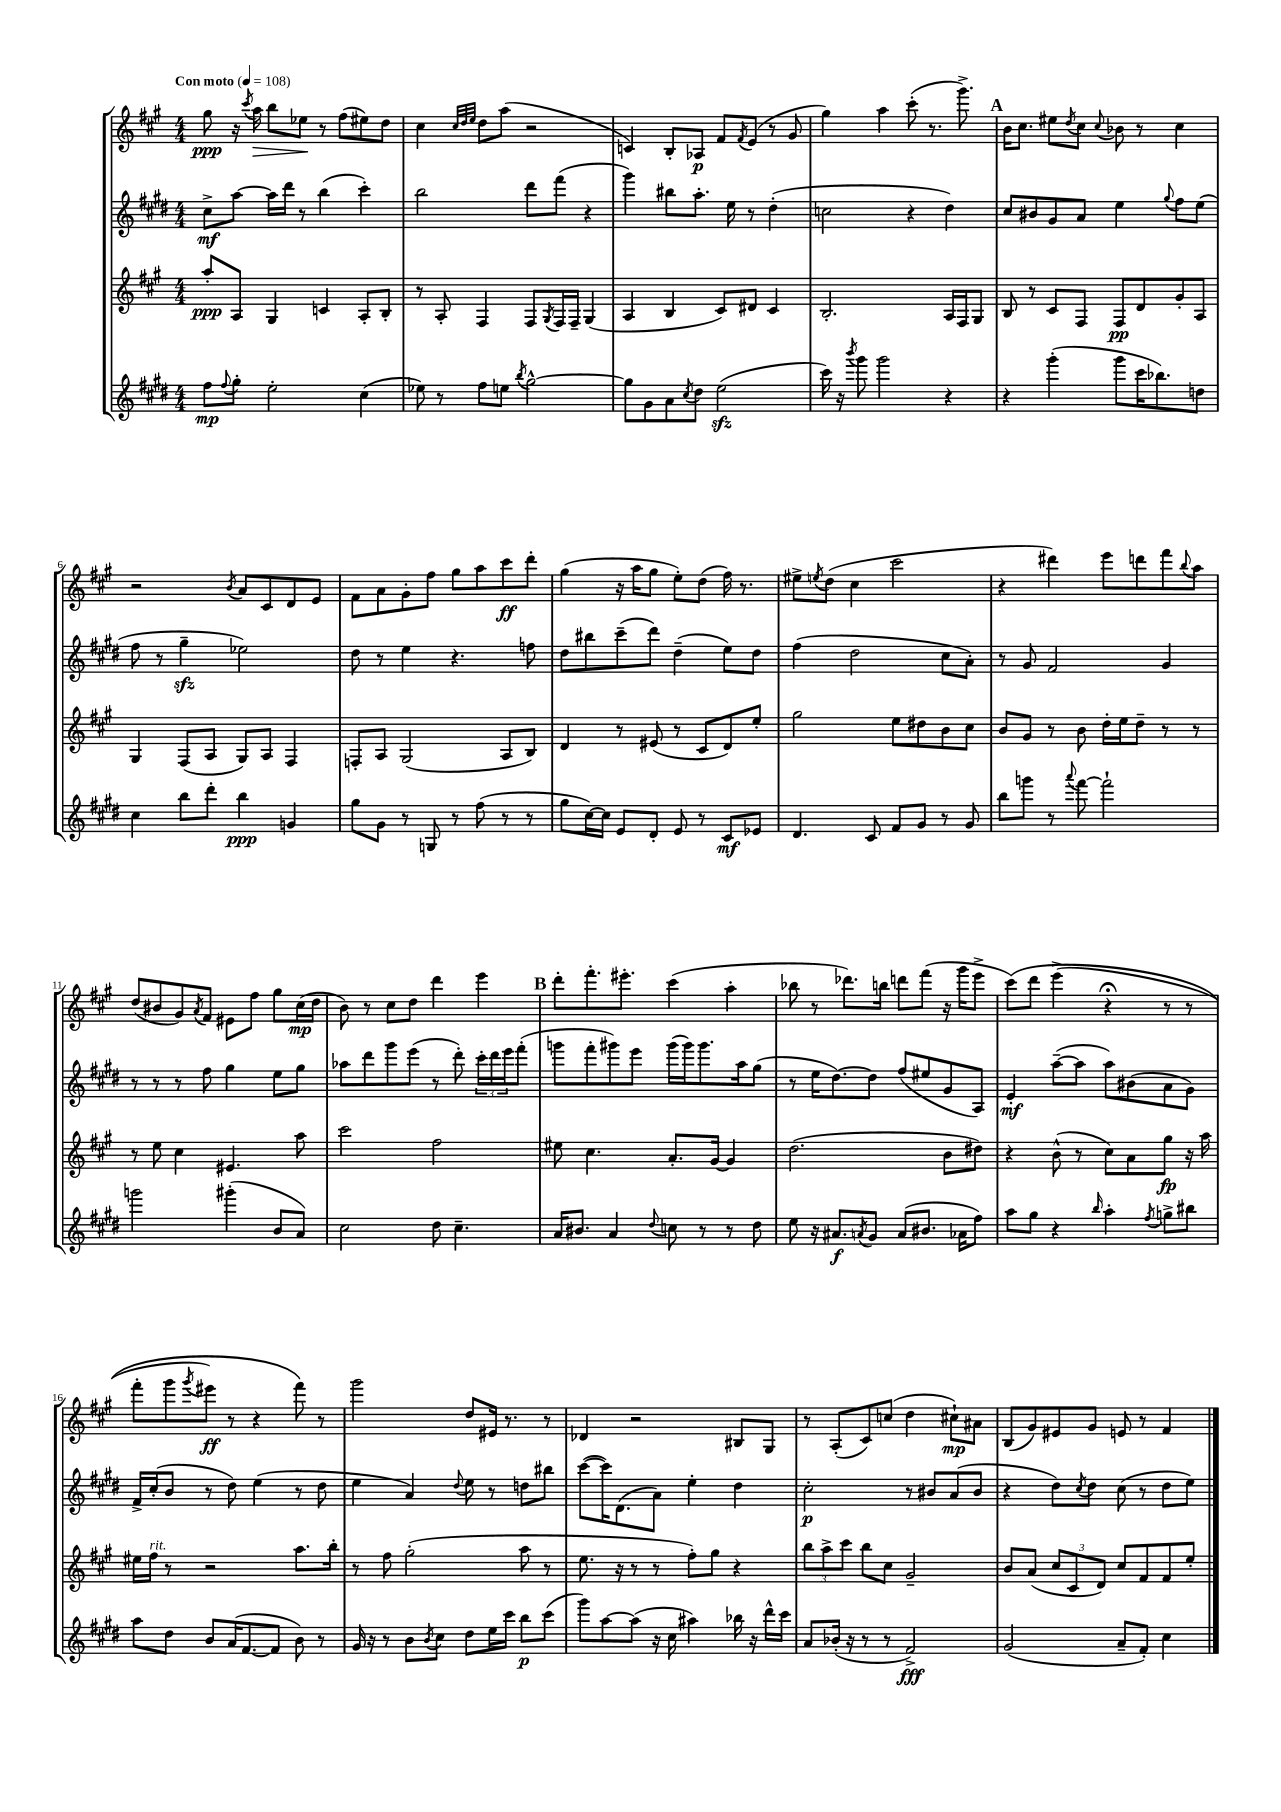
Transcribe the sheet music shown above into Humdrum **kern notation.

**kern	**kern	**kern	**kern
*staff4	*staff3	*staff2	*staff1
*clefG2	*clefG2	*clefG2	*clefG2
*k[f#c#g#d#]	*k[f#c#g#]	*k[f#c#g#d#]	*k[f#c#g#]
*M4/4	*M4/4	*M4/4	*M4/4
*MM108	*MM108	*MM108	*MM108
8ff#	8aa'	8cc#^	8gg#
8qqff#	.	.	.
8gg#'	8A	[8aa	16r
.	.	.	8qccc#
.	.	.	16aa
2ee'	4G#	16aa]	8bb
.	.	16ddd#	.
.	.	8r	8ee-
.	4c	(4bb	8r
.	.	.	(8ff#
(4cc#	8A'	4ccc#')	8ee#)
.	8B'	.	8dd
=	=	=	=
8ee-)	8r	2bb	4cc#
8r	8A'	.	.
.	.	.	32qqcc#
.	.	.	32qqdd
.	.	.	32qqee
8ff#	4F#	.	8dd
8ee	.	.	(8aa
8qbb	.	.	.
[2gg#^^	8F#	8ddd#	2r
.	8qG#	.	.
.	16F#	(8fff#	.
.	16F#~	.	.
.	(4G#	4r	.
=	=	=	=
8gg#]	4A	4ggg#)	4c)
8g#	.	.	.
8a	4B	8bb#	8B'
8qcc#	.	.	.
8dd#	.	8.aa'	8A-
(2ee	8c#)	.	8f#
.	.	16ee	.
.	.	.	8qf#
.	8d#	8r	(8e
.	4c#	(4dd#'	8r
.	.	.	8g#
=	=	=	=
16ccc#)	2.B'	2cc	4gg#)
16r	.	.	.
8qbbb	.	.	.
8ggg#	.	.	.
2ggg#	.	.	4aa
.	.	4r	(8ccc#'
.	.	.	8.r
4r	16A	4dd#)	.
.	16F#	.	8.ggg#^)
.	8G#	.	.
=	=	=	=
4r	8B	8cc#	16b
.	.	.	8.cc#
.	8r	8b#	.
(4ggg#'	8c#	8g#	8ee#
.	.	.	8qdd
.	8F#	8a	8cc#
.	.	.	8qqcc#
8ggg#	8F#	4ee	8b-
16ccc#	8d	.	8r
8.bb-)	.	.	.
.	.	8qqgg#	.
.	8g#'	8ff#	4cc#
8dd	8A	(8ee	.
=	=	=	=
4cc#	4G#	8ff#	2r
.	.	8r	.
8bb	(8F#	4gg#~	.
8ddd#'	8A	.	.
.	.	.	8qb
4bb	8G#)	2ee-)	8a
.	8A	.	8c#
4g	4F#	.	8d
.	.	.	8e
=	=	=	=
8gg#	8F'	8dd#	8f#
8g#	8A	8r	8a
8r	(2G#	4ee	8g#'
8G	.	.	8ff#
8r	.	4.r	8gg#
(8ff#	.	.	8aa
8r	8A	.	8ccc#
8r	8B)	8ff	8ddd'
=	=	=	=
8gg#	4d	8dd#	(4gg#
[16cc#)	.	8bb#	.
16cc#]	.	.	.
8e	8r	(8ccc#~	16r
.	.	.	16aa
8d#'	(8e#	8ddd#)	8gg#
8e	8r	(4dd#~	8ee')
8r	8c#	.	(8dd
8c#	8d)	8ee)	16ff#)
.	.	.	8.r
8e-	8ee'	8dd#	.
=	=	=	=
4.d#	2gg#	(4ff#	8ee#^
.	.	.	8qee
.	.	.	(8dd
.	.	2dd#	4cc#
8c#	.	.	.
8f#	8ee	.	2ccc#
8g#	8dd#	.	.
8r	8b	8cc#	.
8g#	8cc#	8a')	.
=	=	=	=
8bb	8b	8r	4r
8ggg	8g#	8g#	.
8r	8r	2f#	4ddd#)
8qqaaa	.	.	.
[8fff#	8b	.	.
2fff#`]	16dd'	.	8eee
.	16ee	.	.
.	8dd~	.	8ddd
.	8r	4g#	8fff#
.	.	.	8qqbb
.	8r	.	8aa
=	=	=	=
2ggg	8r	8r	(8dd
.	8ee	8r	8b#
.	4cc#	8r	8g#)
.	.	.	8qa
.	.	8ff#	8f#
(4ggg#'	4.e#	4gg#	8e#
.	.	.	8ff#
8b	.	8ee	8gg#
8a)	8aa	8gg#	(16cc#
.	.	.	16dd
=	=	=	=
2cc#	2ccc#	8aa-	8b)
.	.	8ddd#	8r
.	.	8ggg#	8cc#
.	.	(8eee	8dd
8dd#	2ff#	8r	4ddd
4.cc#~	.	8ddd#')	.
.	.	24ccc#'	4eee
.	.	24ddd#	.
.	.	24eee	.
.	.	(8fff#'	.
=	=	=	=
16a	8ee#	8ggg	8ddd'
8.b#	.	.	.
.	4.cc#	8fff#'	8.fff#'
4a	.	8ggg#)	.
.	.	.	8.eee#'
.	.	8eee	.
8qqdd#	.	.	.
8cc	8.a'	(16ggg#	(4ccc#
.	.	16ggg#)	.
8r	.	8.ggg#	.
.	[16g#	.	.
8r	4g#]	.	4aa'
.	.	16aa	.
8dd#	.	(8gg#	.
=	=	=	=
8ee	(2.dd	8r	8bb-
16r	.	16ee	8r
8.a#	.	[8.dd#)	.
.	.	.	8.ddd-)
8qa	.	.	.
8g#	.	8dd#]	.
.	.	.	16bb
(8a	.	(8ff#	8ddd
8.b#	.	8ee#	(8fff#
.	8b	8g#	16r
16a-	.	.	16ggg#
8ff#)	8dd#)	8A)	8eee^
=	=	=	=
8aa	4r	4e'	&(8ccc#)
8gg#	.	.	8ddd
4r	(8b^^	([8aa~	(4eee^
.	8r	8aa]	.
16qqbb	.	.	.
4aa'	8cc#)	8aa)	4r;
.	8a	(8b#	.
8qff#	.	.	.
8gg^	8gg#	8a	8r
8bb#	16r	8g#)	8r
.	16aa	.	.
=	=	=	=
8aa	16ee#	16f#^	8fff#'
.	16ff#	(16cc#'	.
8dd#	8r	8b	8ggg#
.	.	.	8qggg#
8b	2r	8r	8eee#)
(16a	.	8dd#)	8r
[8.f#	.	.	.
.	.	(4ee	4r
8f#]	.	.	.
8b)	8.aa	8r	8fff#&)
8r	.	8dd#	8r
.	16bb'	.	.
=	=	=	=
16g#	8r	4ee	2ggg#
16r	.	.	.
8r	8ff#	.	.
8b	(2gg#'	4a)	.
8qb	.	.	.
8cc#	.	.	.
.	.	8qqdd#	.
8dd#	.	8ee	8dd
16ee	.	8r	16e#
16ccc#	.	.	8.r
8bb	8aa	8dd	.
(8ccc#	8r	8bb#	8r
=	=	=	=
8ggg#)	8.ee	([8ccc#	4d-
[8aa	.	16ccc#])	.
.	16r	(8.d#	.
(8aa]	8r	.	2r
16r	8r	8a)	.
16cc#	.	.	.
4aa#)	8ff#')	4ee'	.
.	8gg#	.	.
16bb-	4r	4dd#	8B#
16r	.	.	.
16ddd#^^	.	.	8G#
16ccc#	.	.	.
=	=	=	=
8a	12bb	2cc#'	8r
.	12aa^	.	.
(16b-'	.	.	(8A'
.	12ccc#	.	.
16r	.	.	.
8r	8bb	.	8c#)
8r	8cc#	.	(8cc
2f#^)	2g#~	8r	4dd
.	.	8b#	.
.	.	(8a	8cc#`)
.	.	8b#	8a#
=	=	=	=
(2g#	8b	4r	(8B
.	(8a	.	8g#)
.	12cc#	8dd#)	8e#
.	12c#	.	.
.	.	8qcc#	.
.	.	8dd#	8g#
.	12d)	.	.
8a~	8cc#	(8cc#	8e
8f#')	8f#	8r	8r
4cc#	8f#	8dd#	4f#
.	8ee'	8ee)	.
==	==	==	==
*-	*-	*-	*-
